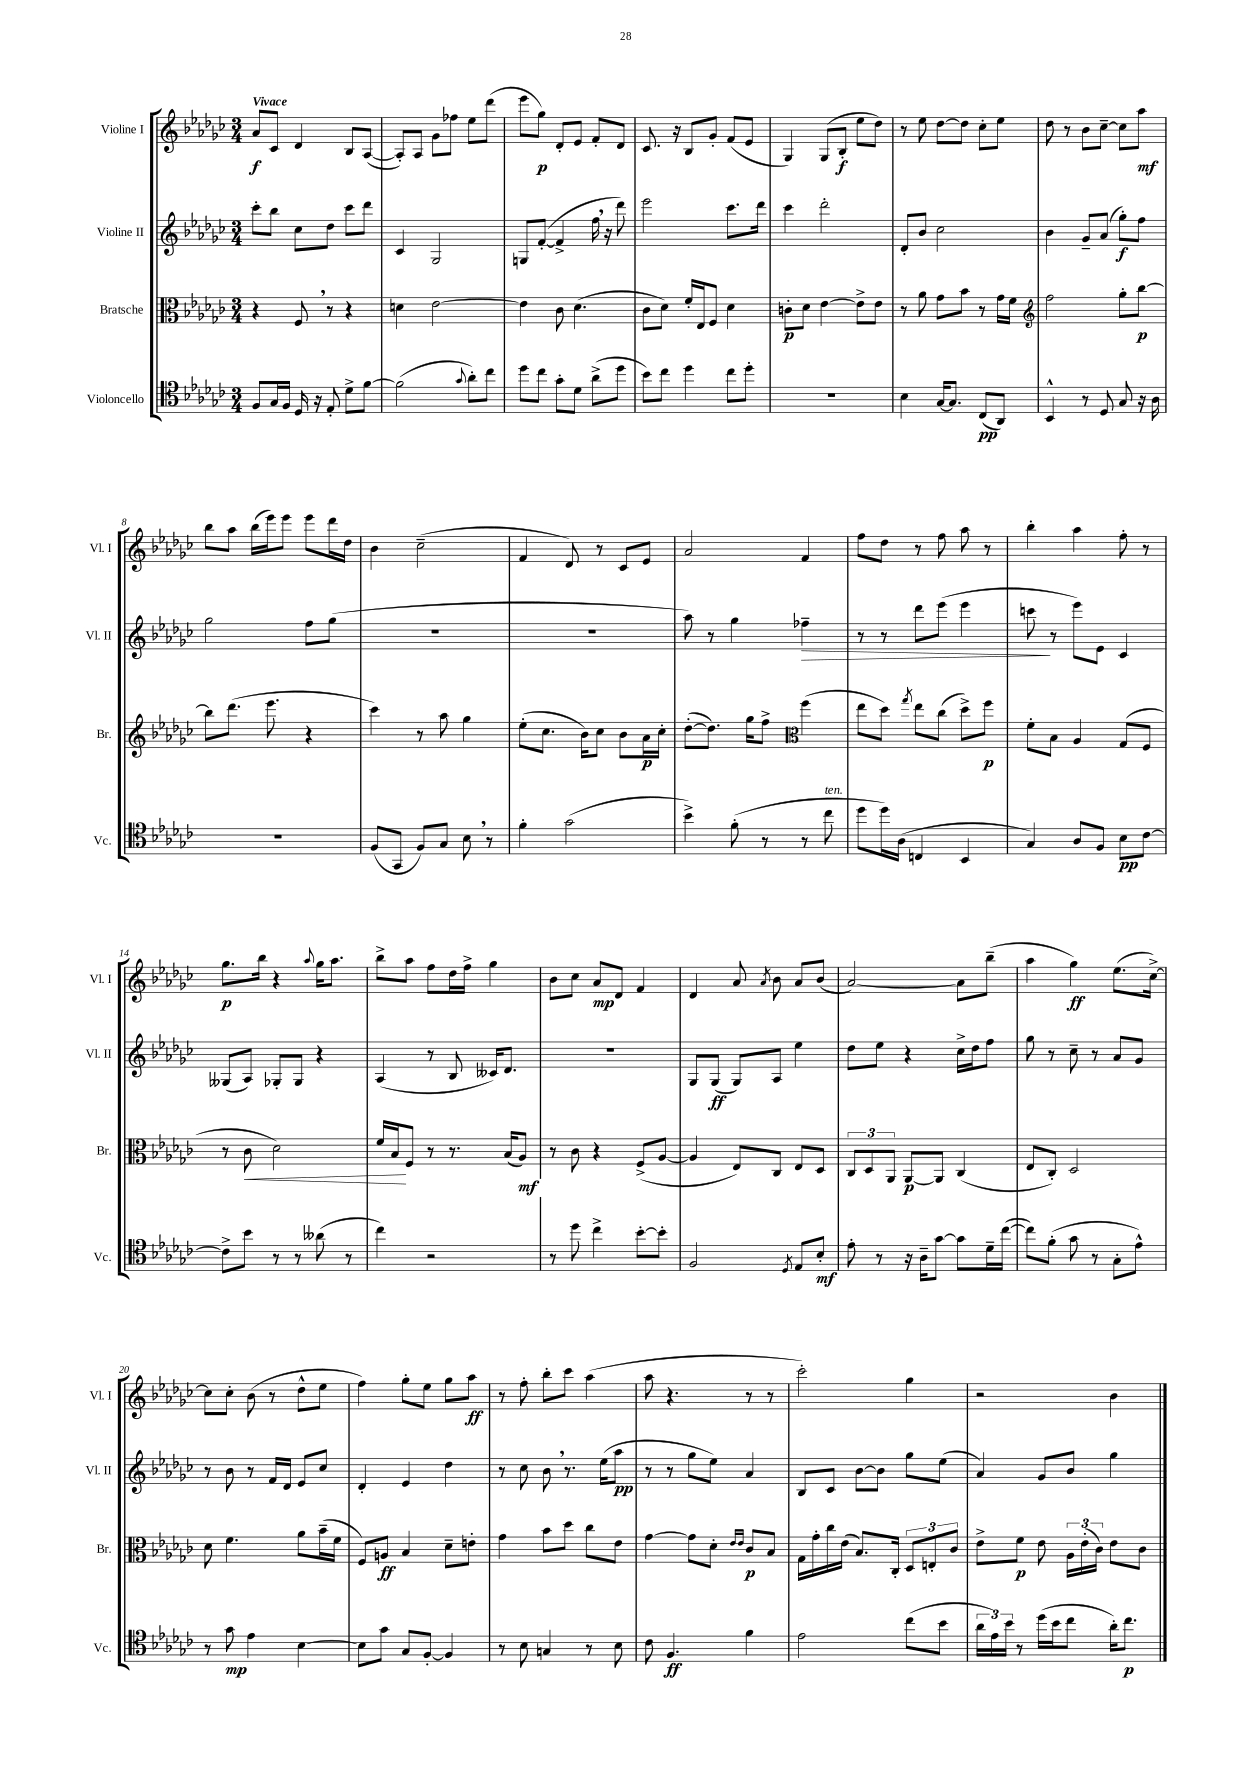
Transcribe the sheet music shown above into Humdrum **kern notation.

**kern	**kern	**kern	**kern
*staff4	*staff3	*staff2	*staff1
*clefC4	*clefC3	*clefG2	*clefG2
*k[b-e-a-d-g-c-]	*k[b-e-a-d-g-c-]	*k[b-e-a-d-g-c-]	*k[b-e-a-d-g-c-]
*M3/4	*M3/4	*M3/4	*M3/4
8F/L	4r	8ccc-'\L	8a-/L
16G-/L	.	8bb-\J	8c-/J
16F/JJ	.	.	.
16D-/	8F/	8cc-\L	4d-/
16r	.	.	.
8E-'/	8r	8dd-\J	.
8d-^\L	4r	8ccc-\L	8B-/L
[8f\J	.	8ddd-\J	([8A-/J
=	=	=	=
(2f\]	4d\	4c-/	8A-'/]L)
.	.	.	8A-/J
.	[2e-\	2G-/	8g-\L
.	.	.	8ff-\J
8qqg-/	.	.	.
8a-'\L)	.	.	8ee-\L
8cc-\J	.	.	(8ddd-\J
=	=	=	=
8dd-\L	4e-\]	8G/L	8eee-\L
8cc-\J	.	([8f'/J	8gg-\J)
8g-'\L	8c-\	4f^/]	8d-'/L
8d-\J	(4.d-\	.	8e-/J
(8a-^\L	.	16ff\	8f'/L
.	.	16r	.
8dd-\J	.	8ddd-\)	8d-/J
=	=	=	=
8b-\L)	8c-\L	2eee-\	8.c-/
8cc-\J	8d-\J)	.	.
.	.	.	16r
4dd-\	16f'/LL	.	8B-/L
.	16E-/J	.	.
.	8F/J	.	8g-'/J
8cc-\L	4d-\	8.ccc-\L	(8f/L
8dd-'\J	.	.	8e-/J
.	.	16ddd-\Jk	.
=	=	=	=
2.r	8c'\L	4ccc-\	4G-/)
.	8d-\J	.	.
.	[4e-\	2ddd-'\	(8G-/L
.	.	.	8B-'/J
.	8e-^\]L	.	8ee-\L
.	8e-\J	.	8dd-\J)
=	=	=	=
4B-\	8r	8d-'/L	8r
.	8a-\	8b-/J	8ee-\
[16G-/LK	8g-\L	2cc-\	[8dd-\L
8.G-/]J	.	.	.
.	8b-\J	.	8dd-\]J
(8C-/L	8r	.	8cc-'\L
8AA-/J)	16g-\LL	.	8ee-\J
.	16f\JJ	.	.
=	=	=	=
*	*clefG2	*	*
4BB-^^/	2ff\	4b-\	8dd-\
.	.	.	8r
8r	.	8g-~/L	8b-\L
8D-/	.	(8a-/J	[8cc-~\J
8G-/	8gg-'\L	8gg-'\L)	8cc-\]L
16r	[8bb-\J	8ff\J	8aa-\J
16A-\	.	.	.
=	=	=	=
2.r	8bb-\]L	2gg-\	8bb-\L
.	(8.ddd-\J	.	8aa-\J
.	.	.	(16bb-\LL
.	8.eee-\	.	16eee-\J)
.	.	.	8eee-\J
.	4r	8ff\L	8eee-\L
.	.	(8gg-\J	16ddd-\L
.	.	.	16dd-\JJ
=	=	=	=
(8F/L	4ccc-\)	2.r	4b-\
8GG-/J	.	.	.
8F/L)	8r	.	(2cc-~\
8G-/J	8aa-\	.	.
8B-\	4gg-\	.	.
8r	.	.	.
=	=	=	=
4f'\	(8ee-'\L	2.r	4f/
.	8.cc-\J	.	.
(2g-\	.	.	8d-/)
.	16b-\LK)	.	.
.	8cc-\J	.	8r
.	8b-\L	.	8c-/L
.	16a-\L	.	8e-/J
.	16cc-'\JJ	.	.
=	=	=	=
4b-^\)	([8dd-'\L	8aa-\)	2a-/
.	8.dd-\]J)	8r	.
(8f'\	.	4gg-\	.
.	16gg-\LK	.	.
8r	8ff^\J	.	.
*	*clefC3	*	*
8r	(4ff\	4ff-~\	4f/
8cc-\	.	.	.
=	=	=	=
8dd-\L	8ee-\L	8r	8ff\L
16dd-\L)	8dd-\J)	8r	8dd-\J
(16A-\JJ	.	.	.
.	8qgg-/	.	.
4C/	8ee-\L	8ddd-\L	8r
.	(8cc-\J	(8eee-\J	8ff\
4BB-/	8dd-^\L)	4eee-\	8aa-\
.	8ff\J	.	8r
=	=	=	=
4G-/)	8f'\L	8ccc\	4bb-'\
.	8B-\J	8r	.
8A-/L	4A-/	8eee-\L)	4aa-\
8F/J	.	8e-\J	.
8B-\L	(8G-/L	4c-/	8ff'\
[8c-\J	8F/J	.	8r
=	=	=	=
8c-^\]L	8r	(8G--/L	8.gg-\L
8b-\J	8c-\	8A-/J)	.
.	.	.	16bb-\Jk
8r	2d-\)	8G-'/L	4r
8r	.	8G-/J	.
.	.	.	8qqaa-/
(8a--\	.	4r	16gg-\LK
.	.	.	8.aa-\J
8r	.	.	.
=	=	=	=
4cc-\)	16f/LL	(4A-/	8bb-^\L
.	16B-/J	.	.
.	8F/J	.	8aa-\J
2r	8r	8r	8ff\L
.	8.r	8B-/	16dd-\L
.	.	.	16ff^\JJ
.	.	16c--/LK)	4gg-\
.	(16B-/LK	8.d-/J	.
.	8A-/J)	.	.
=	=	=	=
8r	8r	2.r	8b-\L
8dd-\	8c-\	.	8cc-\J
4cc-^\	4r	.	8a-/L
.	.	.	8d-/J
[8b-'\L	(8F^/L	.	4f/
8b-'\]J	[8A-/J	.	.
=	=	=	=
2F/	4A-/]	8G-/L	4d-/
.	.	(8G-/J	.
.	8E-/L)	8G-/L)	8a-/
.	.	.	8qa-/
.	8C-/J	8A-/J	8b-\
8qD-/	.	.	.
8E-/L	8E-/L	4ee-\	8a-/L
8B-'/J	8D-/J	.	(8b-/J
=	=	=	=
8e-'\	12C-/L	8dd-\L	[2a-/)
.	12D-/	.	.
8r	.	8ee-\J	.
.	12AA-/J	.	.
16r	[8AA-/L	4r	.
16A-~\LK	.	.	.
[8g-\J	8AA-/]J	.	.
8g-\]L	(4C-/	16cc-^\LL	8a-\]L
.	.	16dd-\J	.
16d-~\L	.	8ff\J	(8bb-~\J
([16cc-\JJ	.	.	.
=	=	=	=
8cc-\]L)	8E-/L	8gg-\	4aa-\
(8f'\J	8C-'/J)	8r	.
8g-\	2D-/	8cc-~\	4gg-\)
8r	.	8r	.
8G-'\L	.	8a-/L	(8.ee-\L
8e-^^\J)	.	8g-/J	.
.	.	.	[16cc-^\Jk)
=	=	=	=
8r	8d-\	8r	8cc-\]L
8g-\	4.f\	8b-\	8cc-'\J
4e-\	.	8r	(8b-\
.	.	16f/LL	8r
.	.	16d-/JJ	.
[4B-\	8a-\L	8e-/L	8dd-^^\L
.	(16b-~\L	8cc-/J	8ee-\J
.	16f\JJ	.	.
=	=	=	=
8B-\]L	8F/L)	4d-'/	4ff\)
8g-\J	8A/J	.	.
8G-/L	4B-/	4e-/	8gg-'\L
[8F'/J	.	.	8ee-\J
4F/]	8d-~\L	4dd-\	8gg-\L
.	8e'\J	.	8aa-\J
=	=	=	=
8r	4g-\	8r	8r
8B-\	.	8cc-\	8ff'\
4G/	8b-\L	8b-\	8bb-'\L
.	8dd-\J	8.r	8ccc-\J
8r	8cc-\L	.	(4aa-\
.	.	(16ee-\LK	.
8B-\	8e-\J	8aa-\J	.
=	=	=	=
8c-\	[4g-\	8r	8aa-\
4.F/	.	8r	4.r
.	8g-\]L	8gg-\L	.
.	8d-'\J	8ee-\J)	.
.	16qqe-/LL	.	.
.	16qqe-/JJ	.	.
4f\	8c-/L	4a-/	8r
.	8B-/J	.	8r
=	=	=	=
2e-\	16G-\LL	8B-/L	2ccc-'\)
.	16g-'\	.	.
.	16cc-\	8c-/J	.
.	(16e-\JJ	.	.
.	8.B-/L)	[8b-\L	.
.	.	8b-\]J	.
.	16C-'/Jk	.	.
(8cc-\L	12D-/L	8gg-\L	4gg-\
.	12E'/	.	.
8b-\J	.	(8ee-\J	.
.	12c-/J	.	.
=	=	=	=
24a-\LL	8e-^\L	4a-/)	2r
24e-\)	.	.	.
24b-\JJ	.	.	.
8r	8f\J	.	.
(16dd-\LL	8e-\	8g-/L	.
16b-\J	.	.	.
8cc-\J	24A-\LL	8b-/J	.
.	(24e-'\	.	.
.	24c-\JJ)	.	.
16a-'\LK)	8e-\L	4gg-\	4b-\
8.cc-\J	.	.	.
.	8c-\J	.	.
==	==	==	==
*-	*-	*-	*-
